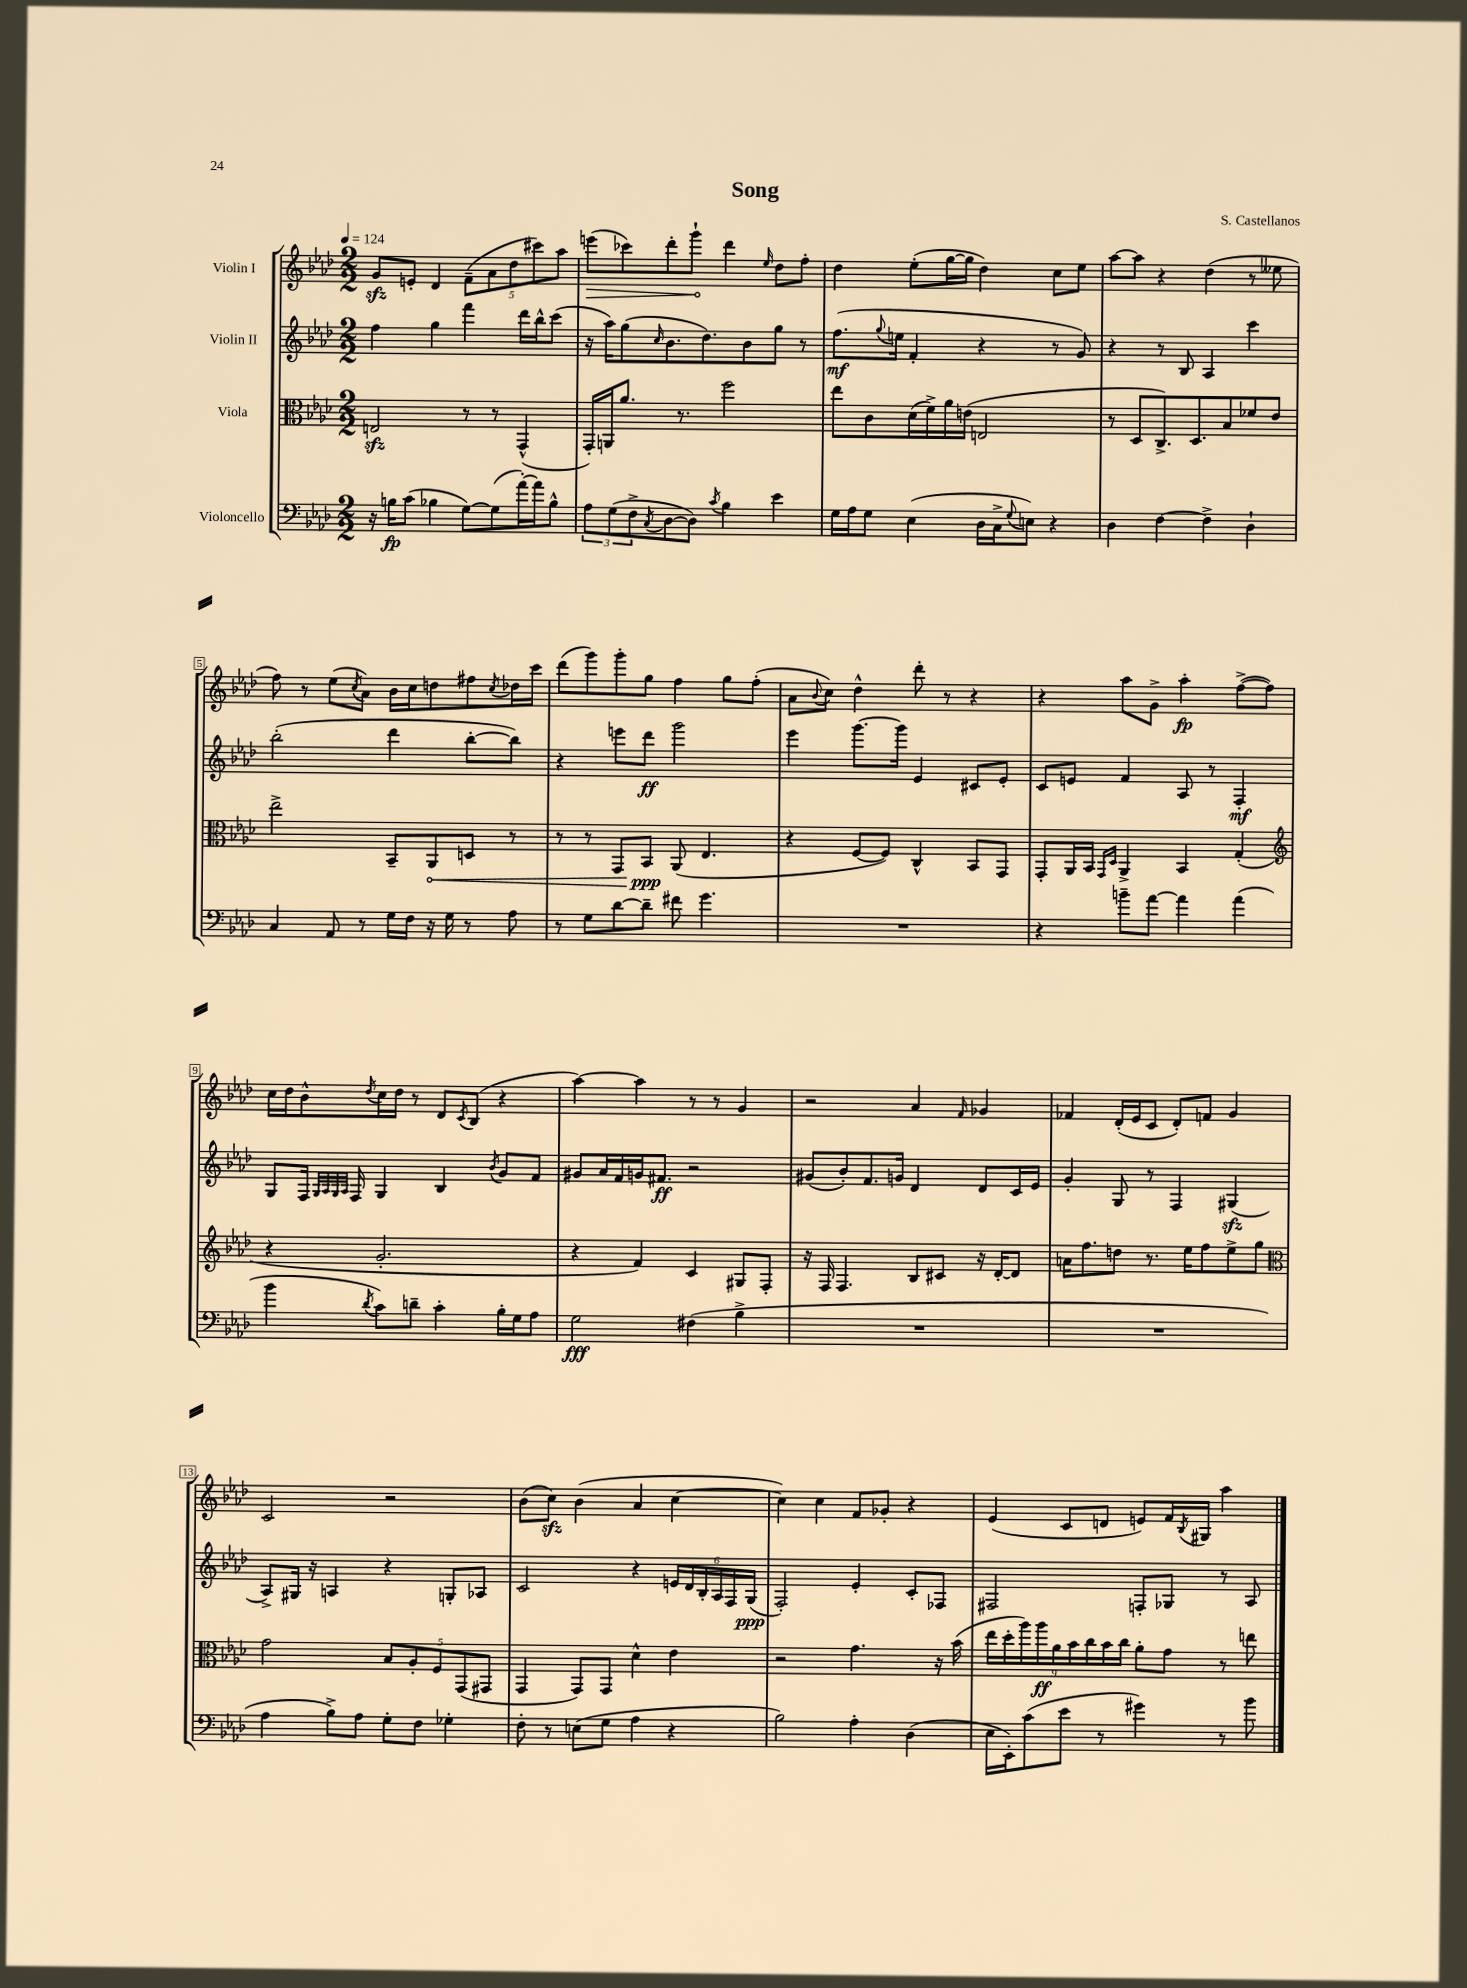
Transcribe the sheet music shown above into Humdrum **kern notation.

**kern	**dynam	**kern	**dynam	**kern	**dynam	**kern	**dynam
*part4	*part4	*part3	*part3	*part2	*part2	*part1	*part1
*staff4	*staff4	*staff3	*staff3	*staff2	*staff2	*staff1	*staff1
*I"Violoncello	*	*I"Viola	*	*I"Violin II	*	*I"Violin I	*
*clefF4	*	*clefC3	*	*clefG2	*	*clefG2	*
*k[b-e-a-d-]	*	*k[b-e-a-d-]	*	*k[b-e-a-d-]	*	*k[b-e-a-d-]	*
*M2/2	*	*M2/2	*	*M2/2	*	*M2/2	*
*MM124	*	*MM124	*	*MM124	*	*MM124	*
=1	=1	=1	=1	=1	=1	=1	=1
16r	.	2Enzz/	.	4ff\	.	8gzz/L	.
16Bn\KL	fp	.	.	.	.	.	.
(8c\J	.	.	.	.	.	8en'/J	.
4B-X\	.	.	.	4gg\	.	4d-/	.
[8G\L)	.	8r	.	4fff\	.	(10f~\L	.
.	.	.	.	.	.	10a-\	.
(8G\]	.	8r	.	.	.	.	.
.	.	.	.	.	.	10dd-\	.
[16a-'\L)	.	(4GG^^/	.	16ddd-\LL	.	.	.
.	.	.	.	.	.	10ccc#X\)	.
16a-\J]	.	.	.	16bb-^^\J	.	.	.
8B-^^\J	.	.	.	(8ccc\J	.	.	.
.	.	.	.	.	.	10aa-\J	.
=2	=2	=2	=2	=2	=2	=2	=2
!	!	!	!	!	!	!	!LO:HP:b
12A-\L	.	16GG'/LL)	.	16r	.	(8eeen\L	>
.	.	16AAn/J	.	16aa-\KL)	.	.	.
(12G\	.	.	.	.	.	.	.
.	.	8.a-/J	.	(8gg\	.	8ccc-X\)	.
12F^\	.	.	.	.	.	.	.
8qC/	.	.	.	16qqcc/	.	.	.
[8D-\	.	.	.	8.b-\	.	8ddd-'\	.
.	.	8.r	.	.	.	.	.
8D-\J])	.	.	.	.	.	8ggg`\J	.
.	.	.	.	8.dd-\)	.	.	.
8qc/	.	.	.	.	.	.	.
4B-\	.	2ff\	.	.	.	4ddd-\	]
.	.	.	.	8b-\	.	.	.
.	.	.	.	.	.	16qqee-/	.
4e-\	.	.	.	8gg\J	.	8dd-\L	.
.	.	.	.	8r	.	8ff'\J	.
=3	=3	=3	=3	=3	=3	=3	=3
16G\LL	.	8ee-\L	.	(8.ff\L	mf	4dd-\	.
16A-\J	.	.	.	.	.	.	.
8G\J	.	8c\	.	.	.	.	.
.	.	.	.	8qqgg/	.	.	.
.	.	.	.	16een\Jk	.	.	.
(4E-\	.	(16d-\L	.	4f'/	.	(8ee-'\L	.
.	.	16f^\)	.	.	.	.	.
.	.	16a-\	.	.	.	[16gg\L	.
.	.	(16en\JJ	.	.	.	16gg\JJ]	.
16D-\LL	.	2En/	.	4r	.	4dd-\)	.
16C^\J	.	.	.	.	.	.	.
8qqG/	.	.	.	.	.	.	.
8En\J)	.	.	.	.	.	.	.
4r	.	.	.	8r	.	8cc\L	.
.	.	.	.	8g/)	.	8ee-\J	.
=4	=4	=4	=4	=4	=4	=4	=4
4D-\	.	8r	.	4r	.	[8aa-\L	.
.	.	8D-/L	.	.	.	8aa-\J]	.
[4F\	.	8.C^/)	.	8r	.	4r	.
.	.	.	.	8B-/	.	.	.
.	.	8.D-/	.	.	.	.	.
4F^\]	.	.	.	4A-/	.	(4dd-\	.
.	.	8B-/	.	.	.	.	.
4D-`\	.	8f-X/	.	4ccc\	.	8r	.
.	.	8e-/J	.	.	.	8ee--X\	.
!!LO:LB:g=z
=5	=5	=5	=5	=5	=5	=5	=5
4C/	.	2ee-^\	.	(2bb-'\	.	8ff\)	.
.	.	.	.	.	.	8r	.
8AA-/	.	.	.	.	.	(8ee-\L	.
.	.	.	.	.	.	8qcc/	.
8r	.	.	.	.	.	8a-\J)	.
16G\LL	.	8BB-~/L	.	4ddd-\	.	16b-\LL	.
16F\JJ	.	.	.	.	.	16cc\J	.
!	!	!	!LO:HP:b	!	!	!	!
16r	.	8AA-/	<	.	.	8ddn\	.
16G\	.	.	.	.	.	.	.
8r	.	8Dn/J	.	[8bb-'\L	.	8ff#X\	.
.	.	.	.	.	.	8qcc/	.
8A-\	.	8r	.	8bb-\J])	.	16dd-X\L	.
.	.	.	.	.	.	16ccc\JJ	.
=6	=6	=6	=6	=6	=6	=6	=6
8r	.	8r	.	4r	.	(8ddd-\L	.
8G\L	.	8r	.	.	.	8ggg\)	.
[8d-\	.	8GG/L	.	8eeen\L	.	8ggg'\	.
8d-~\J]	.	8BB-/J	ppp	8ddd-\J	ff	8gg\J	.
8f#X\	.	(8AA-/	[	2ggg\	.	4ff\	.
4.g\	.	4.E-/	.	.	.	.	.
.	.	.	.	.	.	8gg\L	.
.	.	.	.	.	.	(8ff'\J	.
=7	=7	=7	=7	=7	=7	=7	=7
1r	.	4r	.	4eee-\	.	8a-\L	.
.	.	.	.	.	.	8qqb-/	.
.	.	.	.	.	.	8cc\J)	.
.	.	[8F/L	.	[8.ggg\L	.	4dd-^^\	.
.	.	8F/J])	.	.	.	.	.
.	.	.	.	16ggg\Jk]	.	.	.
.	.	4C^^/	.	4e-/	.	8ddd-'\	.
.	.	.	.	.	.	8r	.
.	.	8BB-/L	.	8c#X/L	.	4r	.
.	.	8GG/J	.	8e-'/J	.	.	.
=8	=8	=8	=8	=8	=8	=8	=8
4r	.	8GG'/L	.	8c/L	.	4r	.
.	.	16AA-/L	.	8en/J	.	.	.
.	.	16BB-/JJ	.	.	.	.	.
.	.	16qqGG/LL	.	.	.	.	.
.	.	16qqD-/JJ	.	.	.	.	.
8bn~\L	.	4AA-^/	.	4f/	.	8aa-\L	.
[8a-\J	.	.	.	.	.	8g^\J	.
4a-\]	.	4BB-/	.	8A-/	.	4aa-'\	fp
.	.	.	.	8r	.	.	.
(4a-\	.	(4G'/	.	4F'/	mf	([8ff^\L	.
.	.	.	.	.	.	8ff\J])	.
!!LO:LB:g=z
=9	=9	=9	=9	=9	=9	=9	=9
*	*	*clefG2	*	*	*	*	*
4b-\	.	4r	.	8G/L	.	16cc\LL	.
.	.	.	.	.	.	16dd-\J	.
.	.	.	.	16F/Jk	.	8b-^^\	.
.	.	.	.	32qqG/LLL	.	.	.
.	.	.	.	32qqA-/	.	.	.
.	.	.	.	32qqG/	.	.	.
.	.	.	.	32qqA-/JJJ	.	.	.
.	.	.	.	16F/	.	.	.
8qd-/	.	.	.	.	.	8qdd-/	.
8c\L)	.	2.g'/	.	4G/	.	16cc\L	.
.	.	.	.	.	.	16dd-\JJ	.
8dn~\J	.	.	.	.	.	8r	.
4c'\	.	.	.	4B-/	.	8d-/L	.
.	.	.	.	.	.	8qc/	.
.	.	.	.	.	.	(8B-/J	.
.	.	.	.	8qb-/	.	.	.
16B-'\LL	.	.	.	8g/L	.	4r	.
16G\J	.	.	.	.	.	.	.
8A-\J	.	.	.	8f/J	.	.	.
=10	=10	=10	=10	=10	=10	=10	=10
2G\	fff	4r	.	8g#X/L	.	[4aa-\)	.
.	.	.	.	16a-/L	.	.	.
.	.	.	.	16f/	.	.	.
.	.	4f/)	.	16gn/J	.	4aa-\]	.
.	.	.	.	8.f#X/J	ff	.	.
(4F#X\	.	4c/	.	2r	.	8r	.
.	.	.	.	.	.	8r	.
4B-^\	.	8G#X/L	.	.	.	4g/	.
.	.	8F'/J	.	.	.	.	.
=11	=11	=11	=11	=11	=11	=11	=11
1r	.	16r	.	(8g#X/L	.	2r	.
.	.	16F/	.	.	.	.	.
.	.	4.F/	.	8b-'/)	.	.	.
.	.	.	.	8.f/	.	.	.
.	.	.	.	16gn/Jk	.	.	.
.	.	8B-/L	.	4d-/	.	4a-/	.
.	.	8c#X/J	.	.	.	.	.
.	.	.	.	.	.	16qqf/	.
.	.	16r	.	8d-/L	.	4g-X/	.
.	.	[16d-'/KL	.	.	.	.	.
.	.	8d-/J]	.	16c/L	.	.	.
.	.	.	.	16e-/JJ	.	.	.
=12	=12	=12	=12	=12	=12	=12	=12
1r	.	16an\KL	.	4g'/	.	4f-X/	.
.	.	8.ff\	.	.	.	.	.
.	.	8ddn\J	.	8G/	.	(16d-'/LL	.
.	.	.	.	.	.	16e-/J	.
.	.	8.r	.	8r	.	8c/J	.
.	.	.	.	4F/	.	8d-'/L)	.
.	.	16ee-\KL	.	.	.	.	.
.	.	8ff\	.	.	.	8fn/J	.
.	.	8ee-^\	.	(4G#Xzz/	.	4g/	.
.	.	8gg\J	.	.	.	.	.
!!LO:LB:g=z
=13	=13	=13	=13	=13	=13	=13	=13
*	*	*clefC3	*	*	*	*	*
4A-\	.	2g\	.	8A-^/L)	.	2c/	.
.	.	.	.	16G#X/Jk	.	.	.
.	.	.	.	16r	.	.	.
8B-^\L)	.	.	.	4An/	.	.	.
8A-\J	.	.	.	.	.	.	.
8G'\L	.	10B-/L	.	4r	.	2r	.
.	.	10A-'/	.	.	.	.	.
8F\J	.	.	.	.	.	.	.
.	.	10F/	.	.	.	.	.
4G-X'\	.	.	.	8Gn'/L	.	.	.
.	.	(10GG/	.	.	.	.	.
.	.	.	.	8A-X/J	.	.	.
.	.	10GG#X/J	.	.	.	.	.
=14	=14	=14	=14	=14	=14	=14	=14
8F'\	.	4GG/	.	2c/	.	(8b-\L	.
8r	.	.	.	.	.	8cczz\J)	.
(8En\L	.	8GG/L)	.	.	.	(4b-\	.
8G\J	.	8GG/J	.	.	.	.	.
4A-\	.	4d-^^\	.	4r	.	4a-/	.
4r	.	4e-\	.	24en/LL	.	[4cc\	.
.	.	.	.	24d-/	.	.	.
.	.	.	.	24B-'/	.	.	.
.	.	.	.	24A-/	.	.	.
.	.	.	.	24F/	.	.	.
.	.	.	.	(24G/JJ	ppp	.	.
=15	=15	=15	=15	=15	=15	=15	=15
2B-\)	.	2r	.	2F'/)	.	4cc\])	.
.	.	.	.	.	.	4cc\	.
4A-'\	.	4.g\	.	4e-'/	.	8f/L	.
.	.	.	.	.	.	8g-X'/J	.
(4D-\	.	.	.	8c'/L	.	4r	.
.	.	16r	.	8F-X/J	.	.	.
.	.	(16b-\	.	.	.	.	.
=16	=16	=16	=16	=16	=16	=16	=16
16E-\LL	.	18ee-\LL	.	2F#X/	.	(4e-/	.
.	.	18dd-'\	.	.	.	.	.
16EE-'\J)	.	.	.	.	.	.	.
.	.	18aa-\)	.	.	.	.	.
(8c\	.	.	.	.	.	.	.
.	.	18aa-\	ff	.	.	.	.
.	.	18a-\	.	.	.	.	.
8e-\J	.	.	.	.	.	8c/L	.
.	.	18b-\	.	.	.	.	.
.	.	18cc\	.	.	.	.	.
8r	.	.	.	.	.	8dn/J	.
.	.	18b-\	.	.	.	.	.
.	.	18cc\JJ	.	.	.	.	.
4g#X\)	.	8a-'\L	.	8Fn'/L	.	8en/L)	.
.	.	8g\J	.	8G-X/J	.	16f/L	.
.	.	.	.	.	.	8qB-/	.
.	.	.	.	.	.	16G#X/JJ	.
8r	.	8r	.	8r	.	4aa-\	.
8b-\	.	8een\	.	8A-/	.	.	.
==	==	==	==	==	==	==	==
*-	*-	*-	*-	*-	*-	*-	*-
